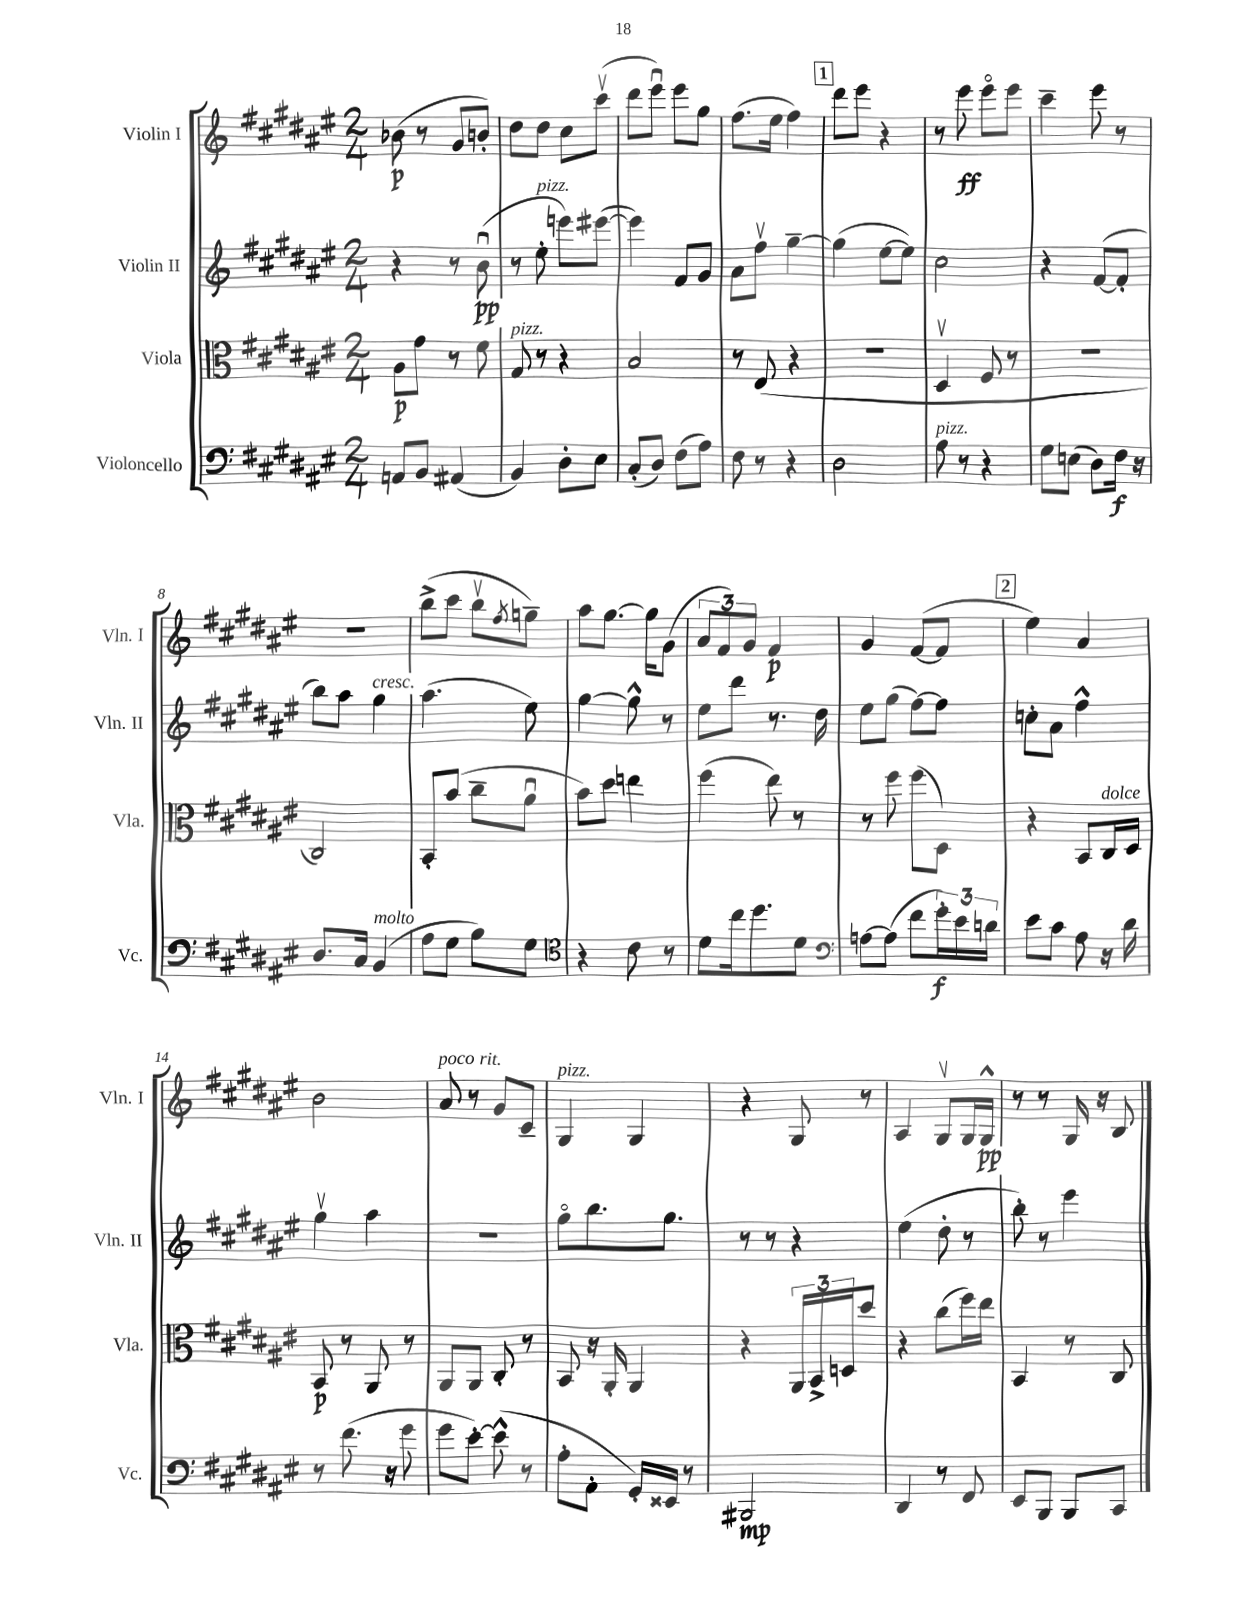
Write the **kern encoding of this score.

**kern	**dynam	**kern	**dynam	**kern	**dynam	**kern	**dynam
*part4	*part4	*part3	*part3	*part2	*part2	*part1	*part1
*staff4	*staff4	*staff3	*staff3	*staff2	*staff2	*staff1	*staff1
*I"Violoncello	*	*I"Viola	*	*I"Violin II	*	*I"Violin I	*
*I'Vc.	*	*I'Vla.	*	*I'Vln. II	*	*I'Vln. I	*
*clefF4	*	*clefC3	*	*clefG2	*	*clefG2	*
*k[f#c#g#d#a#e#]	*	*k[f#c#g#d#a#e#]	*	*k[f#c#g#d#a#e#]	*	*k[f#c#g#d#a#e#]	*
*M2/4	*	*M2/4	*	*M2/4	*	*M2/4	*
=1	=1	=1	=1	=1	=1	=1	=1
8AAn/L	.	8A#\L	p	4r	.	(8b-X\	p
8BB/J	.	8g#\J	.	.	.	8r	.
(4AA#X/	.	8r	.	8r	.	8g#/L	.
.	.	8f#\	.	(8bu\	pp	8bn'/J)	.
=2	=2	=2	=2	=2	=2	=2	=2
!	!	!LO:TX:a:i:t=pizz.	!	!	!	!	!
4BB/)	.	8G#/	.	8r	.	8dd#\L	.
!	!	!	!	!LO:TX:a:i:t=pizz.	!	!	!
.	.	8r	.	8ee#'\	.	8dd#\J	.
8D#'\L	.	4r	.	8eeen\L)	.	8cc#\L	.
8E#\J	.	.	.	([8eee#X\J	.	(8ccc#v\J	.
=3	=3	=3	=3	=3	=3	=3	=3
(8C#'/L	.	2B/	.	4eee#\])	.	8ddd#\L	.
8D#/J)	.	.	.	.	.	8eee#u\J)	.
(8F#\L	.	.	.	8f#/L	.	8eee#\L	.
8A#\J)	.	.	.	8g#/J	.	8gg#\J	.
=4	=4	=4	=4	=4	=4	=4	=4
8F#\	.	8r	.	8a#\L	.	(8.ff#\L	.
8r	.	(8E#/	.	8ff#v\J	.	.	.
.	.	.	.	.	.	16ee#\Jk	.
4r	.	4r	.	[4gg#~\	.	4ff#\)	.
!!LO:REH:place=s1:t=1
=5	=5	=5	=5	=5	=5	=5	=5
2D#\	.	2r	.	(4gg#\]	.	8ddd#\L	.
.	.	.	.	.	.	8eee#\J	.
.	.	.	.	[8ee#\L	.	4r	.
.	.	.	.	8ee#\J])	.	.	.
=6	=6	=6	=6	=6	=6	=6	=6
!LO:TX:a:i:t=pizz.	!	!	!	!	!	!	!
8A#\	.	4D#v/	.	2cc#\	.	8r	.
8r	.	.	.	.	.	8eee#\	ff
4r	.	8F#/	.	.	.	8eee#\L	.
.	.	8r	.	.	.	8eee#\J	.
=7	=7	=7	=7	=7	=7	=7	=7
8G#\L	.	2r	.	4r	.	4ccc#~\	.
(8En\J	.	.	.	.	.	.	.
8D#\L)	.	.	.	([8f#/L	.	8eee#\	.
16F#\Jk	f	.	.	8f#'/J]	.	8r	.
16r	.	.	.	.	.	.	.
!!LO:LB:g=z
=8	=8	=8	=8	=8	=8	=8	=8
8.D#/L	.	2C#/)	.	8bb\L)	.	2r	.
.	.	.	.	8aa#\J	.	.	.
16C#/Jk	.	.	.	.	.	.	.
!	!	!	!	!LO:TX:a:i:t=cresc.	!	!	!
!LO:TX:a:i:t=molto	!	!	!	!	!	!	!
(4BB/	.	.	.	4gg#\	.	.	.
=9	=9	=9	=9	=9	=9	=9	=9
8A#\L	.	8BB'/L	.	(4.aa#\	.	(8bb^\L	.
8G#\J	.	(8b/J	.	.	.	8ccc#\J	.
8B\L)	.	8cc#~\L	.	.	.	8bbv\L	.
.	.	.	.	.	.	8qff#/	.
8G#\J	.	8a#u\J	.	8ee#\)	.	8ggn~\J)	.
=10	=10	=10	=10	=10	=10	=10	=10
*clefC4	*	*	*	*	*	*	*
4r	.	8b\L)	.	[4gg#\	.	8aa#\L	.
.	.	8dd#\J	.	.	.	[8.gg#\J	.
8c#\	.	4een\	.	8gg#^^\]	.	.	.
.	.	.	.	.	.	16gg#\KL]	.
8r	.	.	.	8r	.	(8g#\J	.
=11	=11	=11	=11	=11	=11	=11	=11
8d#\L	.	(4ff#\	.	8ee#\L	.	12a#/L	.
.	.	.	.	.	.	12f#/)	.
16cc#\k	.	.	.	8ddd#\J	.	.	.
.	.	.	.	.	.	12g#/J	.
8.dd#\	.	.	.	.	.	.	.
.	.	8ee#\)	.	8.r	.	4f#/	p
8d#\J	.	8r	.	.	.	.	.
.	.	.	.	16dd#\	.	.	.
=12	=12	=12	=12	=12	=12	=12	=12
*clefF4	*	*	*	*	*	*	*
[8An\L	.	8r	.	8ee#\L	.	4g#/	.
(8A\J]	.	8ff#\	.	(8gg#\J	.	.	.
8f#\L	.	(8ff#\L	.	[8ff#\L)	.	([8f#/L	.
24g#'\L)	f	8D#\J)	.	8ff#\J]	.	8f#/J]	.
24e#\	.	.	.	.	.	.	.
24dn\JJ	.	.	.	.	.	.	.
!!LO:REH:place=s1:t=2
=13	=13	=13	=13	=13	=13	=13	=13
8e#\L	.	4r	.	8ccn'\L	.	4ee#\)	.
8c#\J	.	.	.	8a#\J	.	.	.
8A#\	.	8BB/L	.	4ff#^^\	.	4a#/	.
!	!	!LO:TX:a:i:t=dolce	!	!	!	!	!
16r	.	16C#/L	.	.	.	.	.
16d#\	.	16D#/JJ	.	.	.	.	.
!!LO:LB:g=z
=14	=14	=14	=14	=14	=14	=14	=14
8r	.	8BB/	p	4gg#v\	.	2b\	.
(8.f#\	.	8r	.	.	.	.	.
.	.	8AA#/	.	4aa#\	.	.	.
16r	.	.	.	.	.	.	.
8g#\	.	8r	.	.	.	.	.
=15	=15	=15	=15	=15	=15	=15	=15
!	!	!	!	!	!	!LO:TX:a:i:t=poco rit.	!
8g#\L	.	8AA#/L	.	2r	.	8a#/	.
[8e#'\J)	.	8AA#/J	.	.	.	8r	.
(8e#^^\]	.	8C#'/	.	.	.	8g#/L	.
8r	.	8r	.	.	.	8c#~/J	.
=16	=16	=16	=16	=16	=16	=16	=16
!	!	!	!	!	!	!LO:TX:a:i:t=pizz.	!
8A#'\L	.	8BB/	.	8gg#\L	.	4G#/	.
8AA#'\J	.	16r	.	8.bb\	.	.	.
.	.	16AA#'/	.	.	.	.	.
16GG#'/LL)	.	4AA#/	.	.	.	4G#/	.
16EE##X/JJ	.	.	.	8.gg#\J	.	.	.
8r	.	.	.	.	.	.	.
=17	=17	=17	=17	=17	=17	=17	=17
2BBB#X/	mp	4r	.	8r	.	4r	.
.	.	.	.	8r	.	.	.
.	.	24AA#/LL	.	4r	.	8G#/	.
.	.	24BB^/	.	.	.	.	.
.	.	24Dn/J	.	.	.	.	.
.	.	8dd#/J	.	.	.	8r	.
=18	=18	=18	=18	=18	=18	=18	=18
4DD#/	.	4r	.	(4ee#\	.	4A#/	.
8r	.	(8cc#\L	.	8dd#'\	.	8G#v/L	.
8FF#/	.	16ff#\L)	.	8r	.	16G#/L	.
.	.	16ee#\JJ	.	.	.	16G#^^/JJ	pp
=19	=19	=19	=19	=19	=19	=19	=19
8EE#/L	.	4BB/	.	8bb'\)	.	8r	.
8BBB/J	.	.	.	8r	.	8r	.
8BBB/L	.	8r	.	4eee#\	.	16G#/	.
.	.	.	.	.	.	16r	.
8CC#/J	.	8C#/	.	.	.	8B/	.
==	==	==	==	==	==	==	==
*-	*-	*-	*-	*-	*-	*-	*-
